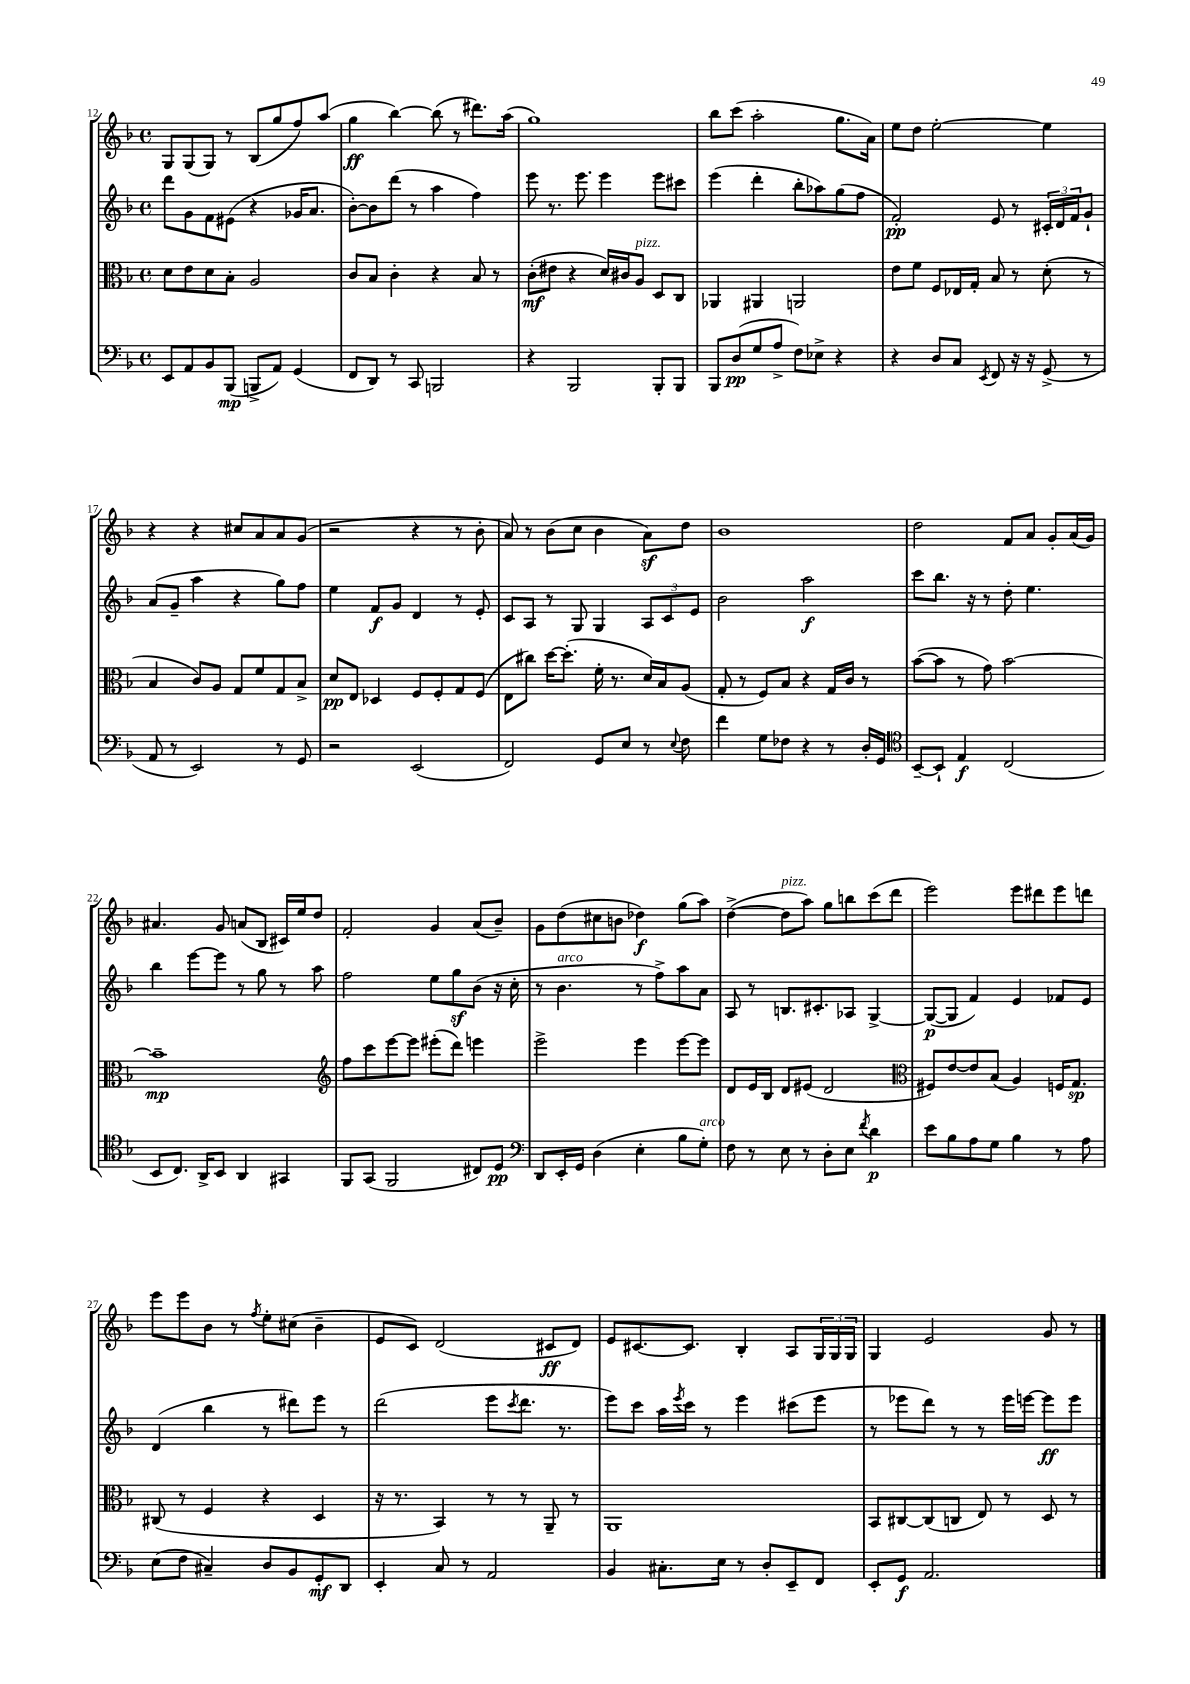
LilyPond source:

<<
\new StaffGroup <<
\new Staff = "s0" {
    \clef treble \key f \major \defaultTimeSignature \time 4/4
    g8 g8( g8) r8 bes8( g''8 f''8) a''8( |
    g''4\ff bes''4~) bes''8( r8 dis'''8.) a''16( |
    g''1) |
    bes''8 c'''8( a''2-. g''8. a'16) |
    e''8 d''8 e''2~-. e''4 |
    r4 r4 cis''8 a'8 a'8 g'8( |
    r2 r4 r8 bes'8-. |
    a'8) r8 bes'8( c''8 bes'4 a'8\sf) d''8 |
    bes'1 |
    d''2 f'8 a'8 g'8-. a'16( g'16) |
    ais'4. g'8 a'8( bes8 cis'16) e''16 d''8 |
    f'2-. g'4 a'8( bes'8--) |
    g'8 d''8( cis''8 b'8 des''4\f) g''8( a''8) |
    d''4~->( d''8^\markup { \italic "pizz." } a''8) g''8 b''8 c'''8( d'''8 |
    e'''2) e'''8 dis'''8 e'''8 d'''8 |
    e'''8 e'''8 bes'8 r8 \acciaccatura { f''8 } e''8-. cis''8( bes'4-- |
    e'8 c'8) d'2( cis'8\ff d'8) |
    e'8 cis'8.~ cis'8. bes4-. a8 \tuplet 3/2 { g16 g16 g16 } |
    g4 e'2 g'8 r8 \bar "|." |
}
\new Staff = "s1" {
    \clef treble \key f \major \defaultTimeSignature \time 4/4
    d'''8 g'8 f'8 eis'8( r4 ges'16 a'8. |
    bes'8~-.) bes'8 d'''8( r8 a''4 f''4) |
    e'''8 r8. e'''8. e'''4 e'''8 cis'''8 |
    e'''4( d'''4-. bes''8-. aes''8) g''8( f''8 |
    f'2-.\pp) e'8 r8 \tuplet 3/2 { cis'16-. d'16 f'16 } g'8-! |
    a'8( g'8-- a''4 r4 g''8) f''8 |
    e''4 f'8\f g'8 d'4 r8 e'8-. |
    c'8 a8 r8 g8 g4 \tuplet 3/2 { a8 c'8 e'8 } |
    bes'2 a''2\f |
    c'''8 bes''8. r16 r8 d''8-. e''4. |
    bes''4 e'''8~ e'''8 r8 g''8 r8 a''8 |
    f''2 e''8 g''8\sf bes'8( r16 c''16-. |
    r8 bes'4.^\markup { \italic "arco" } r8 f''8->) a''8 a'8 |
    a8 r8 b8. cis'8.-. aes8 g4~-> |
    g8~\p( g8 f'4) e'4 fes'8 e'8 |
    d'4( bes''4 r8 dis'''8) e'''8 r8 |
    d'''2( e'''8 \acciaccatura { c'''8 } d'''8. r8. |
    e'''8) c'''8 a''16 \acciaccatura { e'''8 } c'''16 r8 e'''4 cis'''8( e'''8 |
    r8 ees'''8 d'''8) r8 r8 ees'''16 e'''16~ e'''8\ff e'''8 \bar "|." |
}
\new Staff = "s2" {
    \clef alto \key f \major \defaultTimeSignature \time 4/4
    d'8 e'8 d'8 bes8-. a2 |
    c'8 bes8 c'4-. r4 bes8 r8 |
    c'8-.\mf( eis'8 r4 d'16) cis'16 a8^\markup { \italic "pizz." } d8 c8 |
    aes,4 ais,4 a,2 |
    e'8 f'8 f8 ees16 g16-. bes8 r8 d'8-.( r8 |
    bes4 c'8) a8 g8 f'8 g8 bes8-> |
    d'8\pp e8 des4 f8 f8-. g8 f8( |
    e8 cis''8) d''16~ d''8.-.( f'16-. r8. d'16) bes16 a8( |
    g8-. r8 f8) bes8 r4 g16 c'16 r8 |
    bes'8~( bes'8 r8 g'8) bes'2~ |
    bes'1--\mp |
    \clef treble f''8 c'''8 e'''8~ e'''8 eis'''8-.( d'''8) e'''4 |
    e'''2-> e'''4 e'''8~ e'''8 |
    d'8 e'16 bes16 d'8 eis'8( d'2 |
    \clef alto fis8) e'8~ e'8 bes8( a4) f16 g8.\sp |
    cis8( r8 f4 r4 d4 |
    r16 r8. bes,4) r8 r8 a,8-- r8 |
    a,1 |
    bes,8 cis8~ cis8( c8 e8) r8 d8 r8 \bar "|." |
}
\new Staff = "s3" {
    \clef bass \key f \major \defaultTimeSignature \time 4/4
    e,8 a,8 bes,8 bes,,8\mp( b,,8-> a,8) g,4( |
    f,8 d,8) r8 c,8 b,,2 |
    r4 bes,,2 bes,,8-. bes,,8 |
    bes,,8 d8\pp( g8 a8-> f8) ees8-> r4 |
    r4 d8 c8 \acciaccatura { e,8 } f,8 r16 r16 g,8->( r8 |
    a,8 r8 e,2) r8 g,8 |
    r2 e,2( |
    f,2) g,8 e8 r8 \appoggiatura { e8 } f8 |
    f'4 g8 fes8 r4 r8 d16-. g,16 |
    \clef tenor bes,8~-- bes,8-! e4\f c2( |
    bes,8 c8.) a,16-> bes,8 a,4 gis,4 |
    f,8 g,8( f,2 cis8) d8\pp |
    \clef bass d,8 e,16-. g,16 d4( e4-. bes8 g8-.^\markup { \italic "arco" }) |
    f8 r8 e8 r8 d8-. e8 \acciaccatura { f'8 } d'4\p |
    e'8 bes8 a8 g8 bes4 r8 a8 |
    e8( f8 cis4--) d8 bes,8 g,8-.\mf d,8 |
    e,4-. c8 r8 a,2 |
    bes,4 cis8.-. e16 r8 d8-. e,8-- f,8 |
    e,8-. g,8\f a,2. \bar "|." |
}
>>
>>
\layout { \context { \Score currentBarNumber = #12 } }
